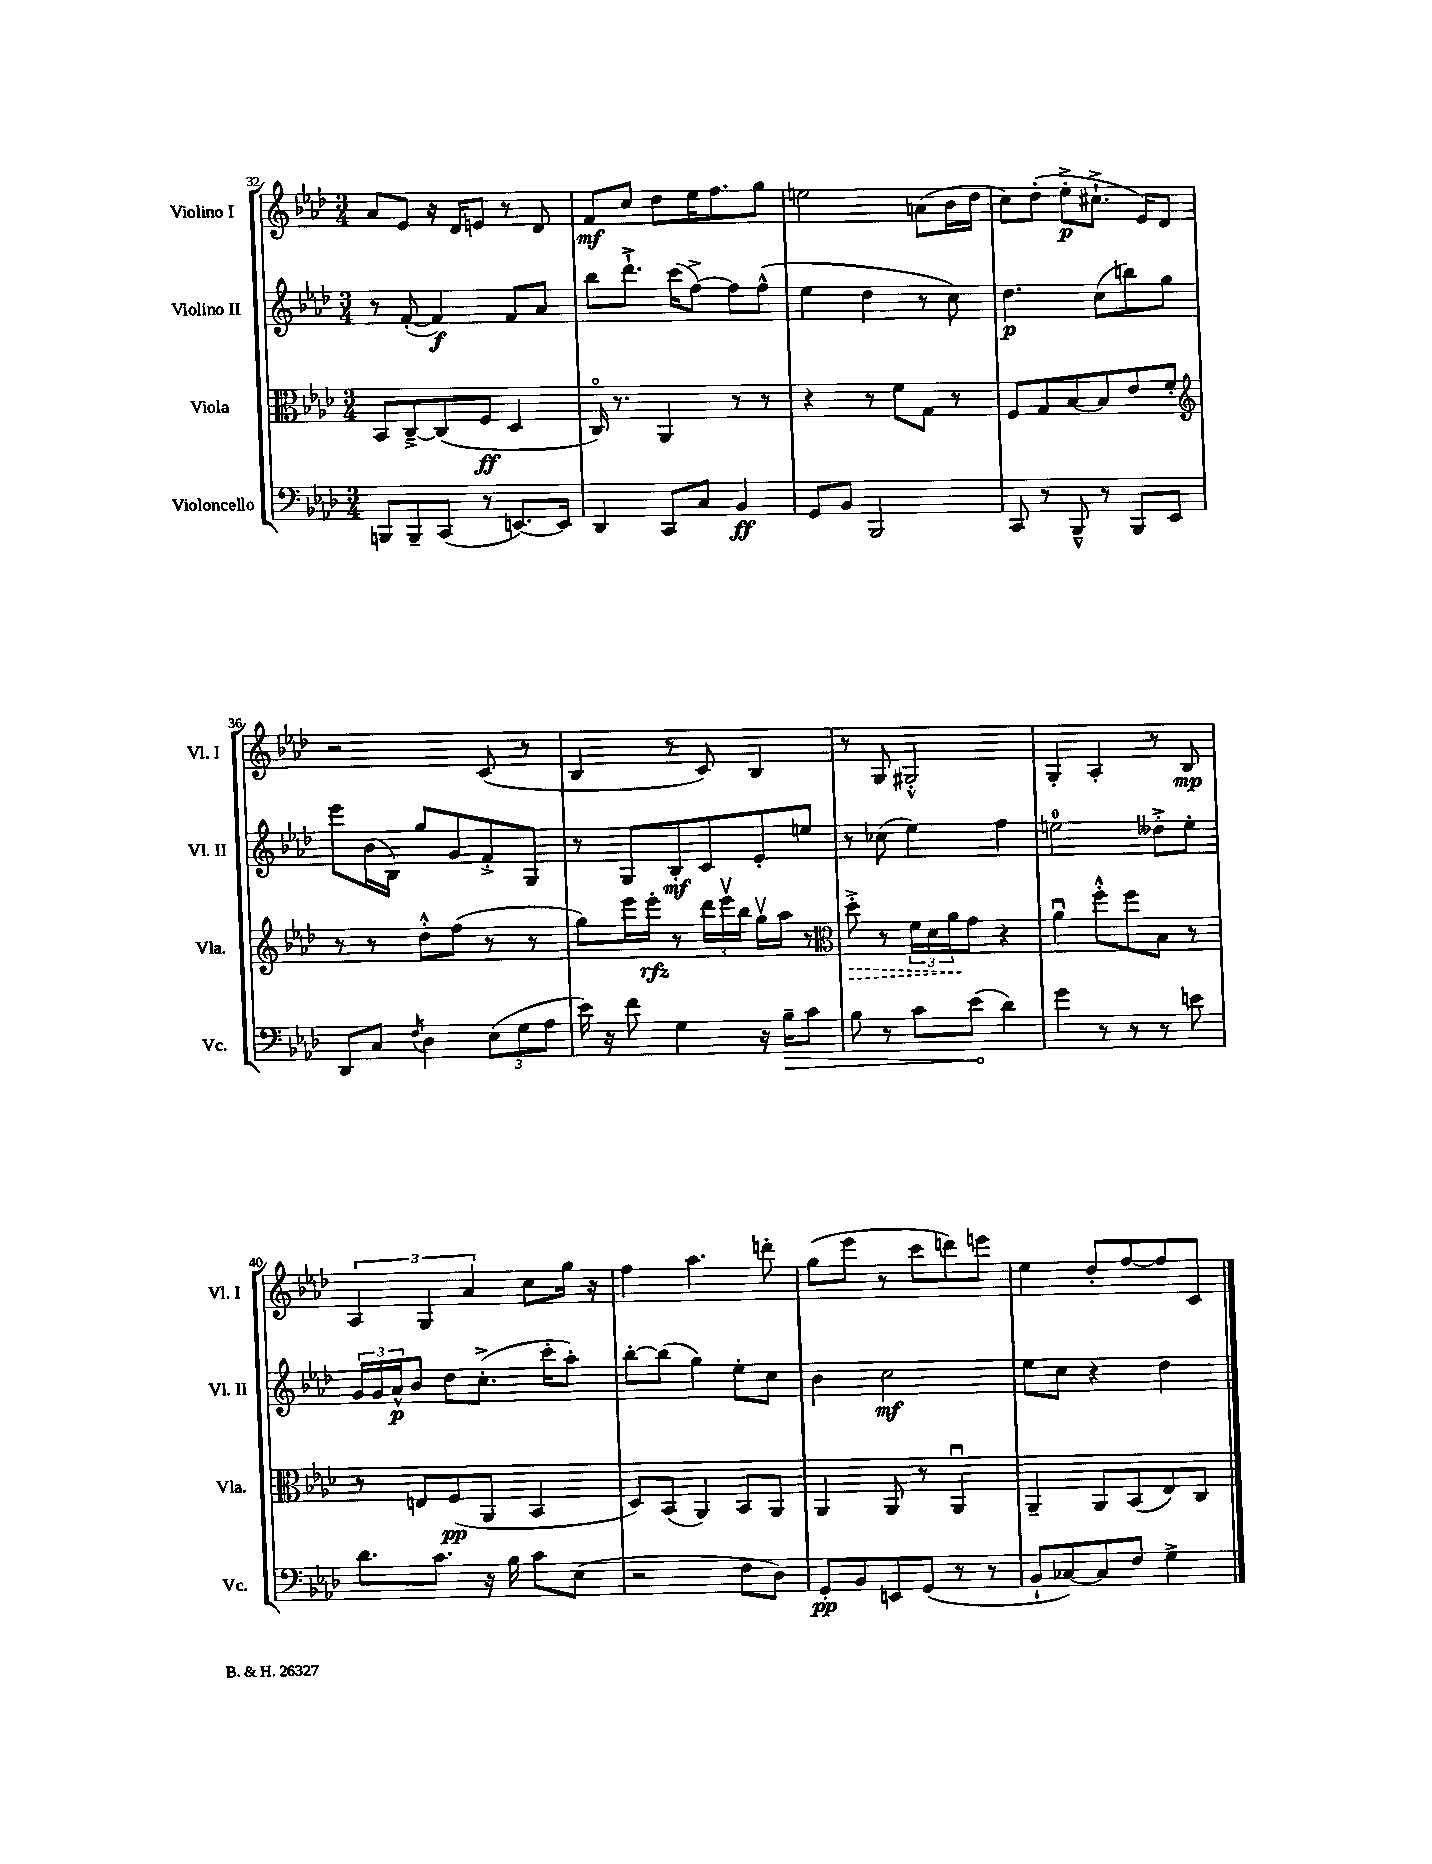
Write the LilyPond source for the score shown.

<<
\new StaffGroup <<
\new Staff = "s0" \with { instrumentName = "Violino I" shortInstrumentName = "Vl. I" } {
    \clef treble \key aes \major \numericTimeSignature \time 3/4
    aes'8 ees'8 r16 des'16 e'8 r8 des'8 |
    f'8\mf c''8 des''8 ees''16 f''8. g''8 |
    e''2 a'8( bes'16 des''16 |
    c''8) des''8-.( ees''8-.->\p cis''8.-!-> ees'16) des'8 |
    r2 c'8( r8 |
    bes4 r8 c'8) bes4 |
    r8 g8 gis2-.-^ |
    g4-. aes4-. r8 bes8\mp |
    \tuplet 3/2 { aes4 g4 aes'4 } c''8 g''16 r16 |
    f''4 aes''4. d'''8-. |
    g''8( ees'''8 r8 c'''8 d'''8) e'''8 |
    ees''4 des''8-. f''8~ f''8 c'8 \bar "|." |
}
\new Staff = "s1" \with { instrumentName = "Violino II" shortInstrumentName = "Vl. II" } {
    \clef treble \key aes \major \numericTimeSignature \time 3/4
    r8 f'8~-.( f'4\f) f'8 aes'8 |
    bes''8 des'''8.-!-> c'''16( f''8~->) f''8 f''8-^( |
    ees''4 des''4 r8 c''8) |
    des''4.\p c''8( b''8) g''8 |
    ees'''8 bes'16( bes16) g''8 g'8 f'8-.-> g8 |
    r8 g8 bes8-.\mf c'8 ees'8-. e''8 |
    r8 ces''8( ees''4) f''4 |
    e''2-0 deses''8-.-> e''8-. |
    \tuplet 3/2 { g'16 g'16 aes'16-^\p } bes'8 des''8 c''8.-.->( c'''16-. aes''8-.) |
    bes''8~-. bes''8( g''4) ees''8-. c''8 |
    bes'4 c''2\mf |
    ees''8 c''8 r4 des''4 \bar "|." |
}
\new Staff = "s2" \with { instrumentName = "Viola" shortInstrumentName = "Vla." } {
    \clef alto \key aes \major \numericTimeSignature \time 3/4
    bes,8 c8~---> c8( f8\ff des4 |
    c16\flageolet) r8. aes,4 r8 r8 |
    r4 r8 f'8 g8 r8 |
    f8 g8 bes8~ bes8 ees'8 f'8-. |
    \clef treble r8 r8 des''8-.-^ f''8( r8 r8 |
    g''8) ees'''16 ees'''16-.\rfz r8 \tuplet 3/2 { des'''16 ees'''16\upbow bes''16 } g''16\upbow aes''16 r8 |
    \clef alto \once \override Hairpin.style = #'dashed-line des''8-.->\> r8 \tuplet 3/2 { f'16 des'16 aes'16\! } g'8 r4 |
    aes'4\downbow f''8-.-^ f''8 bes8 r8 |
    r8 e8 f8\pp( aes,8 bes,4 |
    des8) bes,8( aes,4) bes,8 aes,8 |
    aes,4 aes,8 r8 aes,4\downbow |
    aes,4-- aes,8 bes,8( ees8) c8 \bar "|." |
}
\new Staff = "s3" \with { instrumentName = "Violoncello" shortInstrumentName = "Vc." } {
    \clef bass \key aes \major \numericTimeSignature \time 3/4
    b,,8 b,,8-- c,8( r8 e,8.~) e,16 |
    des,4 c,8 c8 bes,4\ff |
    g,8 bes,8 bes,,2 |
    c,8 r8 bes,,8---^ r8 bes,,8 ees,8 |
    des,8 c8 \acciaccatura { f8 } des4 \tuplet 3/2 { ees8( g8 aes8 } |
    ees'16) r16 f'8 g4 r16 \once \override Hairpin.circled-tip = ##t bes16--\> c'8 |
    bes8 r8 c'8 ees'8\!( des'4) |
    g'4 r8 r8 r8 e'8 |
    des'8. c'8. r16 bes16 c'8 ees8( |
    r2 f8 des8) |
    g,8-.\pp bes,8 e,8 g,8( r8 r8 |
    bes,8-! ces8~) ces8 f8 g4-> \bar "|." |
}
>>
>>
\layout { \context { \Score currentBarNumber = #32 } }
